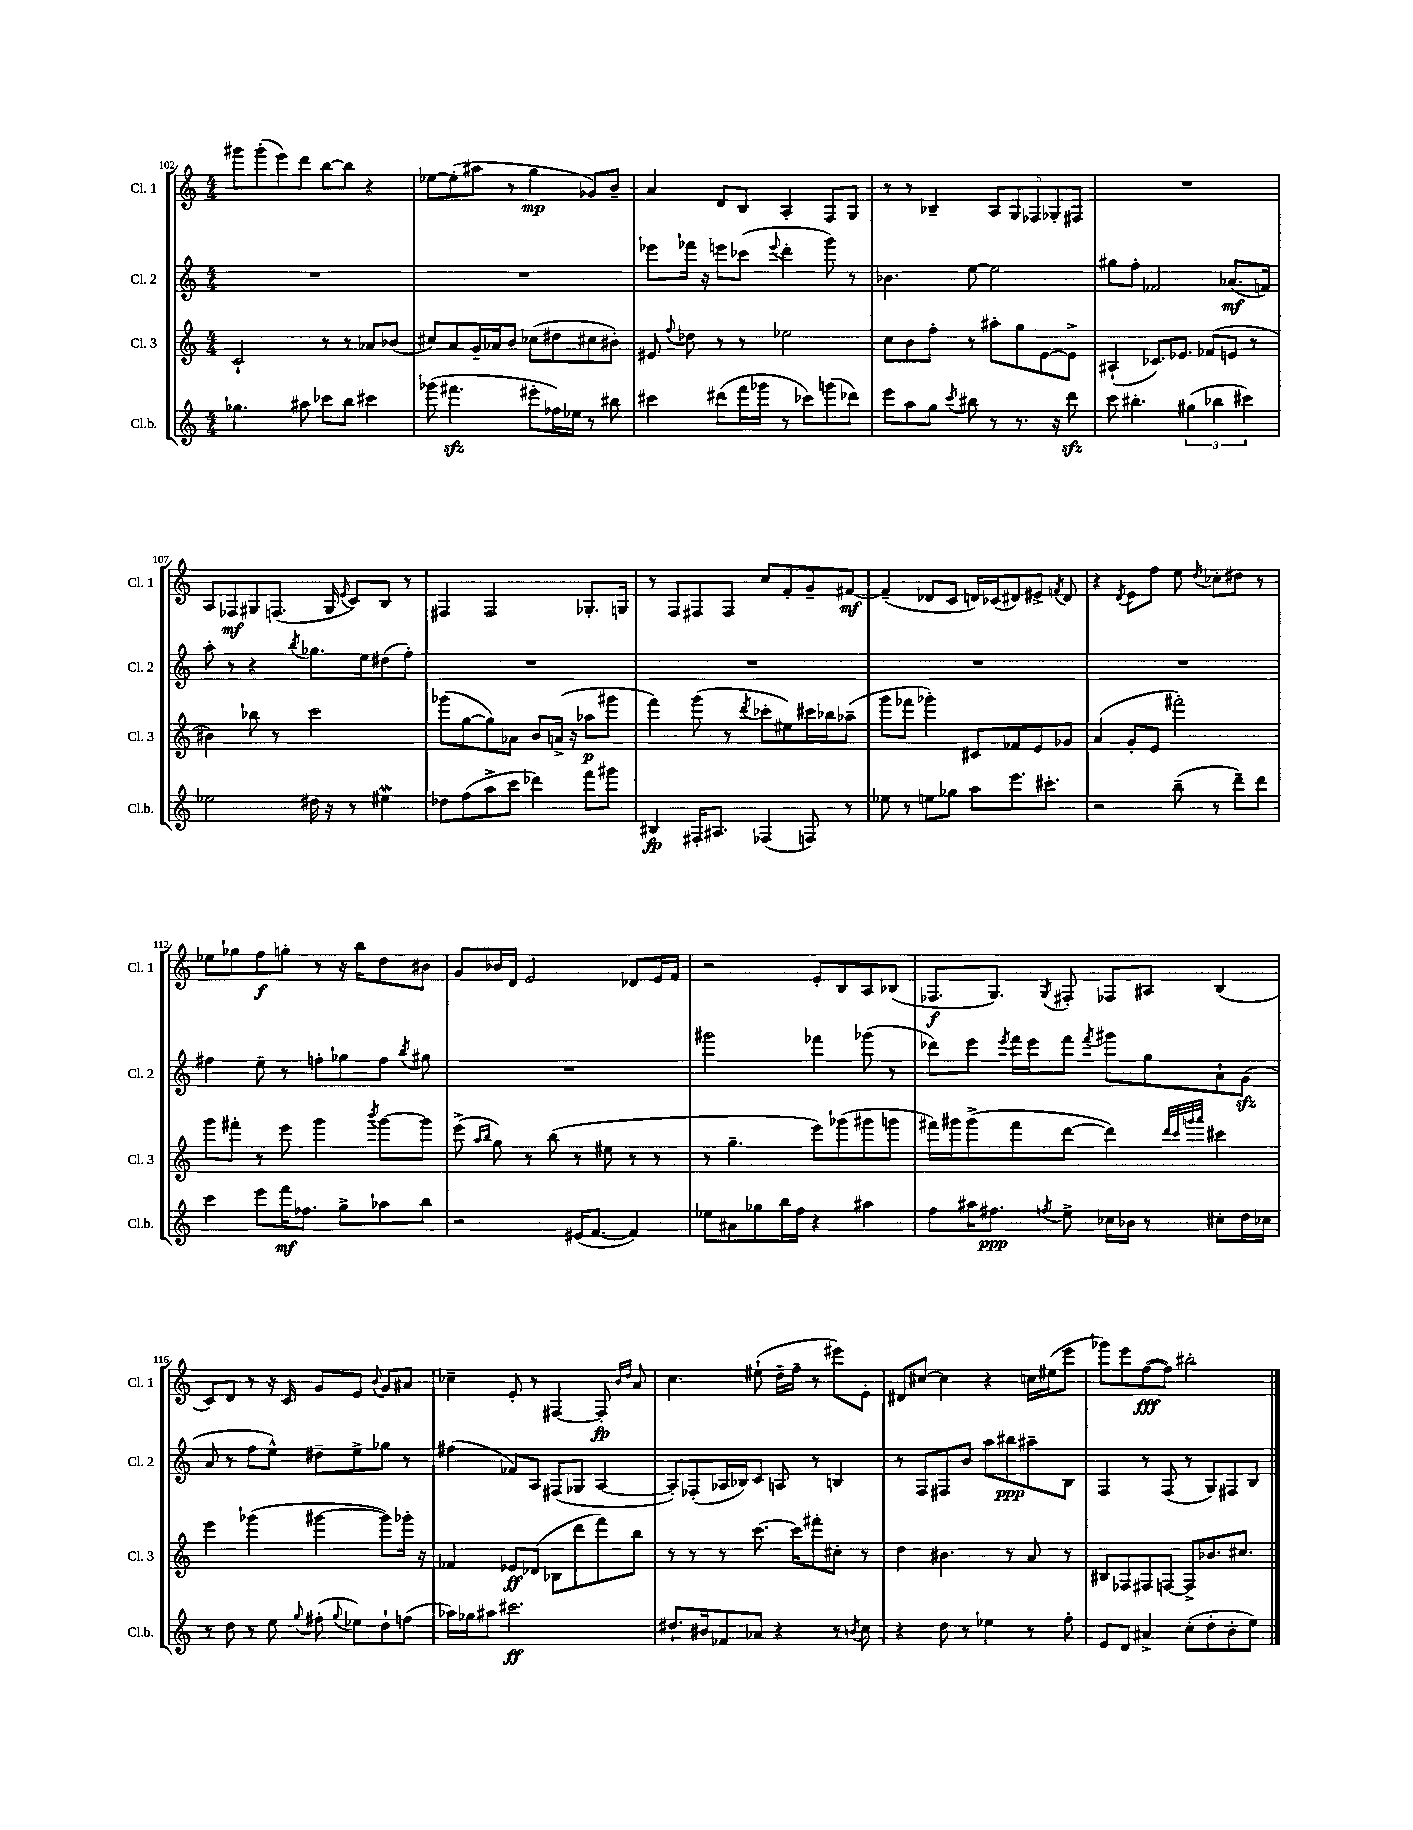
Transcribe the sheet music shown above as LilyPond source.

<<
\new StaffGroup <<
\new Staff = "s0" \with { instrumentName = "Cl. 1" shortInstrumentName = "Cl. 1" } {
    \clef treble \key c \major \numericTimeSignature \time 4/4
    \autoBeamOff gis'''8[ gis'''8-.( e'''8) d'''8] b''8[~ b''8] r4 |
    ees''8[~ ees''8-.( ais''8] r8 g''4\mp ges'8[) b'8]-- |
    a'4 d'8[ b8] a4-. f8[ g8] |
    r8 r8 bes4-- \tuplet 5/4 { a8[ g8 fes8 ges8-. fis8] } |
    R1 |
    a8[ fes8\mf gis8 f8.]( gis16 \acciaccatura { e'8 } c'8[) b8] r8 |
    fis4 fis2 ges8.[-. g16] |
    r8 f8[ fis8 fis8] c''8[ f'8-. g'8-- fis'8]~\mf |
    fis'4--( des'8[ c'8] d'16[) ces'16( dis'8) eis'8]-> \acciaccatura { f'8 } dis'8 |
    r4 \acciaccatura { d'8 } e'8[ f''8] e''8 \acciaccatura { d''8 } ces''8[-. dis''8] r8 |
    ees''8[ ges''8 f''8\f g''8]-. r8 r16 b''16[ d''8 bis'8] |
    g'8[ bes'16 d'16] e'2 des'8[ e'16 f'16] |
    r2 e'8[-. b8 a8 bes8]( |
    fes8.[\f g8.]) \acciaccatura { g8 } fis8-. fes8[ ais8] b4( |
    c'8[) d'8] r8 r16 c'16 g'8[ e'8] \appoggiatura { b'8 } g'8[ ais'8] |
    ces''4-- e'8-. r8 fis4~ fis8-.\fp \grace { b'16[ d''16] } a'8 |
    c''4. eis''8-!( d''16[-- f''16]-- r8 eis'''8[) e'8]-. |
    dis'8[ cis''8]~ cis''4 r4 c''16[ eis''16( e'''8] |
    ges'''8[) e'''8 f''8~\fff( f''8]) bis''2-. \bar "|." |
}
\new Staff = "s1" \with { instrumentName = "Cl. 2" shortInstrumentName = "Cl. 2" } {
    \clef treble \key c \major \numericTimeSignature \time 4/4
    \autoBeamOff R1 |
    R1 |
    ees'''8[ fes'''16] r16 e'''8[ ces'''8]( \appoggiatura { e'''8 } d'''4-. g'''8) r8 |
    bes'4. e''8~ e''2 |
    gis''8[ f''8]-. fes'2 aes'8.[\mf( f'16]) |
    a''8-. r8 r4 \acciaccatura { b''8 } ges''8.[ e''16 dis''8( f''8]-.) |
    R1 |
    R1 |
    R1 |
    R1 |
    fis''4 e''8-- r8 f''8[-. ges''8 f''8] \acciaccatura { b''8 } gis''8 |
    R1 |
    gis'''2 fes'''4 ges'''8( r8 |
    des'''8[) e'''8] \acciaccatura { e'''8 } f'''16[ e'''16 f'''8] \acciaccatura { f'''8 } gis'''8[ g''8 a'8-! g'8]\sfz( |
    a'8 r8 f''8[ e''8]-^) dis''8[-- e''8-> ges''8] r8 |
    fis''4( fes'8[) a8] fis8[( ges8] a4~ |
    a8[-.) fes8-.( aes16 bes16) c'8] a8 r8 b4 |
    r8 f8[ fis8 b'8] a''8[ bis''8\ppp ais''8-- b8] |
    f4 r8 f8( r8 g8[) fis8 b8] \bar "|." |
}
\new Staff = "s2" \with { instrumentName = "Cl. 3" shortInstrumentName = "Cl. 3" } {
    \clef treble \key c \major \numericTimeSignature \time 4/4
    \autoBeamOff c'2-! r8 r8 aes'8[ bes'8]( |
    cis''8[) a'8 g'16-- aes'16 b'8] ces''8[( dis''8 cis''8 bis'8]-.) |
    eis'8 \appoggiatura { f''8 } des''8 r8 r8 ees''2 |
    c''8[ b'8 f''8]-. r8 ais''8[-. g''8 e'8~ e'8]-> |
    ais4-!( ces'8.[) ees'8.] fes'8[( e'8] r8 |
    bis'4) bes''8 r8 c'''2 |
    ges'''8[( g''8~ g''8) aes'8] b'8[ a'16]->( r16 aes''8[\p gis'''8] |
    f'''4) g'''8( r8 \acciaccatura { d'''8 } ces'''8[-. eis''8) cis'''16 bes''16 aes''8]--( |
    g'''8[ fes'''8] ges'''4-.) cis'8[ fes'8 e'8 ges'8] |
    a'4( g'8[-. e'8] fis'''2-.) |
    g'''8[ fis'''8]-. r8 e'''8 g'''4 \acciaccatura { b'''8 } g'''8[~ g'''8] |
    e'''8->( \grace { a''16[ b''16] } g''8) r8 b''8( r8 eis''8 r8 r8 |
    r8 g''4.-- e'''8[) ges'''8( gis'''8 g'''8] |
    fis'''16[) gis'''16 gis'''8->( fis'''8 d'''8]~ d'''4) \grace { d'''32[ c'''32 g'''32 a'''32] } cis'''4 |
    e'''4 ges'''4( gis'''4~ gis'''8[) ges'''16]-. r16 |
    fes'4 ees'8[\ff des'8]( bes8[ d'''8 f'''8) b''8] |
    r8 r8 r8 c'''8.~ c'''16[ fis'''8-. cis''8]-. r8 |
    d''4 bis'4. r8 a'8 r8 |
    bis8[ fes8 fis8 f8]~ f8[-> bes'8. cis''8.] \bar "|." |
}
\new Staff = "s3" \with { instrumentName = "Cl.b." shortInstrumentName = "Cl.b." } {
    \clef treble \key c \major \numericTimeSignature \time 4/4
    \autoBeamOff ges''4. ais''8 ces'''8[ b''8] cis'''4 |
    ges'''8( fis'''4.\sfz eis'''8[-. fes''16) ees''16] r8 bis''8 |
    cis'''4 dis'''8[( f'''16 ges'''16] r8 ces'''8[) g'''8( des'''8]) |
    e'''8[ a''8 g''8] \acciaccatura { c'''8 } bis''8 r8 r8. r16 d'''8\sfz |
    c'''8 bis''4.-. \tuplet 3/2 { gis''4( bes''4 cis'''4) } |
    ees''2 dis''16 r16 r8 eis''4\mordent |
    des''8[ f''8( a''8-> c'''8] des'''4) f'''8[ gis'''8] |
    bis4\fp fis16[-. ais8.] fes4( f8) r8 |
    ees''8 r8 e''8[ ges''8] a''8[ e'''8. cis'''8.]-. |
    r2 b''8--( r8 d'''8[--) d'''8] |
    c'''4 e'''8[ f'''16\mf fes''8.] g''8[-> aes''8 b''8] |
    r2 eis'16[( f'8.]~ f'4) |
    ees''8[ ais'8 ges''8 b''16 f''16] r4 ais''4 |
    f''8[ ais''16 fis''8.]\ppp \acciaccatura { f''8 } e''8-> ces''16[ bes'16] r8 cis''8[-. d''16 ces''16] |
    r8 d''8 r8 e''8 \appoggiatura { g''8 } fis''8-.( \appoggiatura { g''8 } ees''8[) d''8-! f''8]( |
    aes''16[) ges''16 ais''8] cis'''2.\ff |
    dis''8.[-! bis'16 fes'8 aes'8] r4 r8 \acciaccatura { b'8 } c''8 |
    r4 d''8 r8 ees''4 r8 f''8-. |
    e'8[ d'8] ais'4-> c''8[-.( d''8-. b'8-. e''8]) \bar "|." |
}
>>
>>
\layout { \context { \Score currentBarNumber = #102 } }
